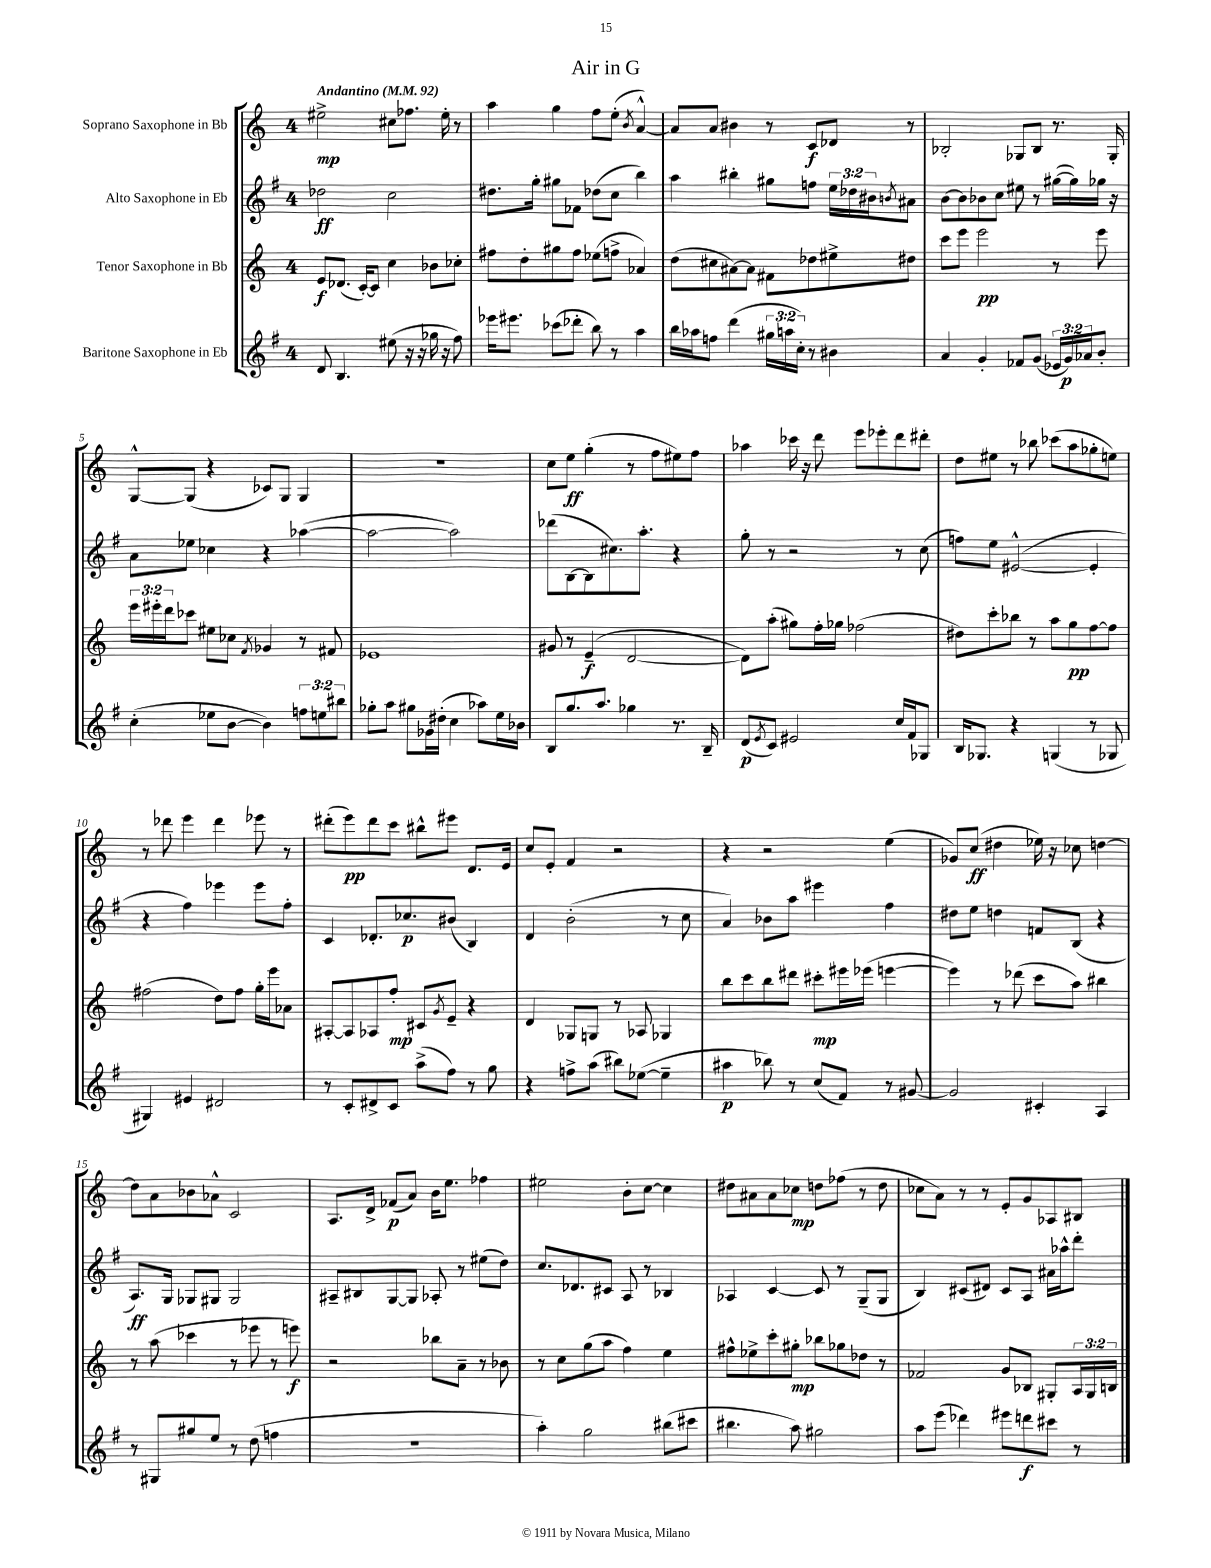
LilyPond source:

\header { title = "Air in G" }
<<
\new StaffGroup <<
\new Staff = "s0" \with { instrumentName = "Soprano Saxophone in Bb" } {
    \clef treble \key c \major \once \override Staff.TimeSignature.style = #'single-digit \time 4/4 \tempo "Andantino" 4 = 92
    eis''2->\mp cis''8 fes''8. eis''16-. r8 |
    a''4 g''4 f''8 e''8-.( \acciaccatura { b'8 } a'4~-^) |
    a'8 a'8 bis'4 r8 c'8\f des'8 r8 |
    bes2-. ges8 bes8 r8. ges16-. |
    g8~-^ g8( r4 ces'8) g8 g4 |
    R1 |
    c''8 e''8\ff g''4-.( r8 f''8 eis''8) f''8 |
    aes''4 ces'''16 r16 d'''8 e'''8 ees'''8-. d'''8 dis'''8-. |
    d''8 eis''8 r8 bes''8 ces'''8( a''8 ges''8-. e''8) |
    r8 des'''8 e'''4 des'''4 ees'''8 r8 |
    dis'''8-.( e'''8\pp) dis'''8 c'''8 bis''8-^ eis'''8 d'8. e'16 |
    c''8 e'8-. f'4 r2 |
    r4 r2 e''4( |
    ges'8) c''8\ff( dis''4 ees''16) r16 ces''8 d''4~ |
    d''8 a'8 bes'8 aes'8-^ c'2 |
    a8. d'16-> fes'8\p( a'8) b'16 e''8. fes''4 |
    eis''2 b'8-. c''8~ c''4 |
    dis''8 ais'8 ais'8 ces''8\mp d''8 fes''8( r8 d''8 |
    ces''8 a'8) r8 r8 e'8-. g'8 aes8 bis8 \bar "|." |
}
\new Staff = "s1" \with { instrumentName = "Alto Saxophone in Eb" } {
    \clef treble \key g \major \once \override Staff.TimeSignature.style = #'single-digit \time 4/4 \override Staff.TupletNumber.text = #tuplet-number::calc-fraction-text
    des''2\ff c''2 |
    dis''8. g''16-. gis''8 fes'8 des''8( c''8 b''4) |
    a''4 bis''4-. gis''8 f''8 \tuplet 3/2 { e''16 des''16 bis'16 } \acciaccatura { b'8 } ais'8 |
    b'8~ b'8 bes'8 c''8 eis''8 r8 gis''16~( gis''16) ges''16 r16 |
    a'8 ees''8 ces''4 r4 aes''4~( |
    aes''2~ aes''2) |
    des'''8( b8~ b8 cis''8.) a''8.-. r4 |
    g''8-. r8 r2 r8 c''8( |
    f''8) e''8 eis'2~-^( eis'4-. |
    r4 fis''4) ees'''4 ees'''8 fis''8-. |
    c'4 des'8.-. ces''8.\p bis'8( b4) |
    d'4 b'2-.( r8 c''8 |
    a'4) bes'8 a''8 eis'''4 fis''4 |
    dis''8 e''8 d''4 f'8 b8( r4 |
    a8.\ff) g16 ges8 gis8 gis2 |
    ais8-- bis8 g8~ g8 aes8-. r8 eis''8( d''8) |
    c''8. des'8. cis'8 a8 r8 bes4 |
    aes4 c'4~ c'8 r8 g8--( g8 |
    b4) cis'8( dis'8) cis'8 a8 ais'16 aes''16-^ d'''8-. \bar "|." |
}
\new Staff = "s2" \with { instrumentName = "Tenor Saxophone in Bb" } {
    \clef treble \key c \major \once \override Staff.TimeSignature.style = #'single-digit \time 4/4 \override Staff.TupletNumber.text = #tuplet-number::calc-fraction-text
    e'8\f des'8.( c'16~-.) c'8 c''4 bes'8 ces''8-. |
    fis''8 d''8-. gis''8 fis''8 ees''8( f''8-> aes'4) |
    d''8( cis''8 ais'8~) ais'8 fis'8 des''8 eis''8-> dis''8 |
    c'''8 e'''8 e'''2\pp r8 e'''8 |
    \tuplet 3/2 { e'''16 eis'''16-. d'''16 } ces'''8 eis''8 ces''8 \acciaccatura { f'8 } ges'4 r8 fis'8 |
    ees'1 |
    gis'8 r8 e'4--\f( d'2~ |
    d'8) a''8-.( gis''8) f''16-. ges''16 fes''2( |
    dis''8) c'''8-. bes''8 r8 a''8 g''8\pp f''8~ f''8 |
    fis''2( d''8) fis''8 g''16-. e'''16 aes'8 |
    ais8~-. ais8 aes8 f''8-.\mp cis'8 \acciaccatura { g'8 } e'8-- r4 |
    d'4 ges8 g8 r8 aes8 ges4 |
    b''8 c'''8 b''8 dis'''8 cis'''8-.\mp eis'''16 ees'''16( e'''4~ |
    e'''4) r8 des'''8( c'''8 a''8) bis''4 |
    r8 a''8( ces'''4 r8 ees'''8 r8 e'''8\f) |
    r2 bes''8 a'8-- r8 bes'8 |
    r8 c''8 g''8( a''8 f''4) e''4 |
    fis''8-^ ees''8-> c'''8-. gis''8-.\mp bes''8 ges''8 des''8 r8 |
    fes'2 g'8 bes8 gis8-. \tuplet 3/2 { a16 gis16 b16 } \bar "|." |
}
\new Staff = "s3" \with { instrumentName = "Baritone Saxophone in Eb" } {
    \clef treble \key g \major \once \override Staff.TimeSignature.style = #'single-digit \time 4/4 \override Staff.TupletNumber.text = #tuplet-number::calc-fraction-text
    d'8 b4. eis''8( r16 r16 ges''16 r16 fis''8) |
    ees'''16 eis'''8. ces'''8( des'''8-. b''8) r8 a''4 |
    b''16 aes''16 f''8 d'''4( \tuplet 3/2 { gis''16 a''16 c''16-.) } r8 bis'4 |
    a'4 g'4-. fes'8 g'8( \tuplet 3/2 { ees'16 g'16\p) aes'16 } b'8-. |
    c''4-.( ees''8 b'8~ b'4) \tuplet 3/2 { f''8 e''8 bis''8 } |
    ges''8-. a''8 gis''8 ges'16 dis''16-.( c''4 aes''8) e''16 bes'16 |
    b8 g''8. a''8. ges''4 r8. b16-- |
    d'8\p( \acciaccatura { e'8 } c'8) eis'2 c''16 fis'16 ges8 |
    b16 ges8. r4 g4( r8 ges8 |
    gis4) eis'4 dis'2 |
    r8 c'8-. dis'8-> c'8 a''8->( fis''8) r8 g''8 |
    r4 f''8-> a''8( bis''8) ees''8~( ees''4-- |
    ais''4\p bes''8) r8 c''8( fis'8) r8 gis'8~ |
    gis'2 cis'4-. a4 |
    r8 gis8 gis''8 e''8 r8 d''8( f''4 |
    r1 |
    a''4-.) g''2 bis''8( cis'''8 |
    bis''4. a''8) gis''2 |
    a''8 e'''8( des'''4) eis'''8 d'''8\f cis'''8 r8 \bar "|." |
}
>>
>>
